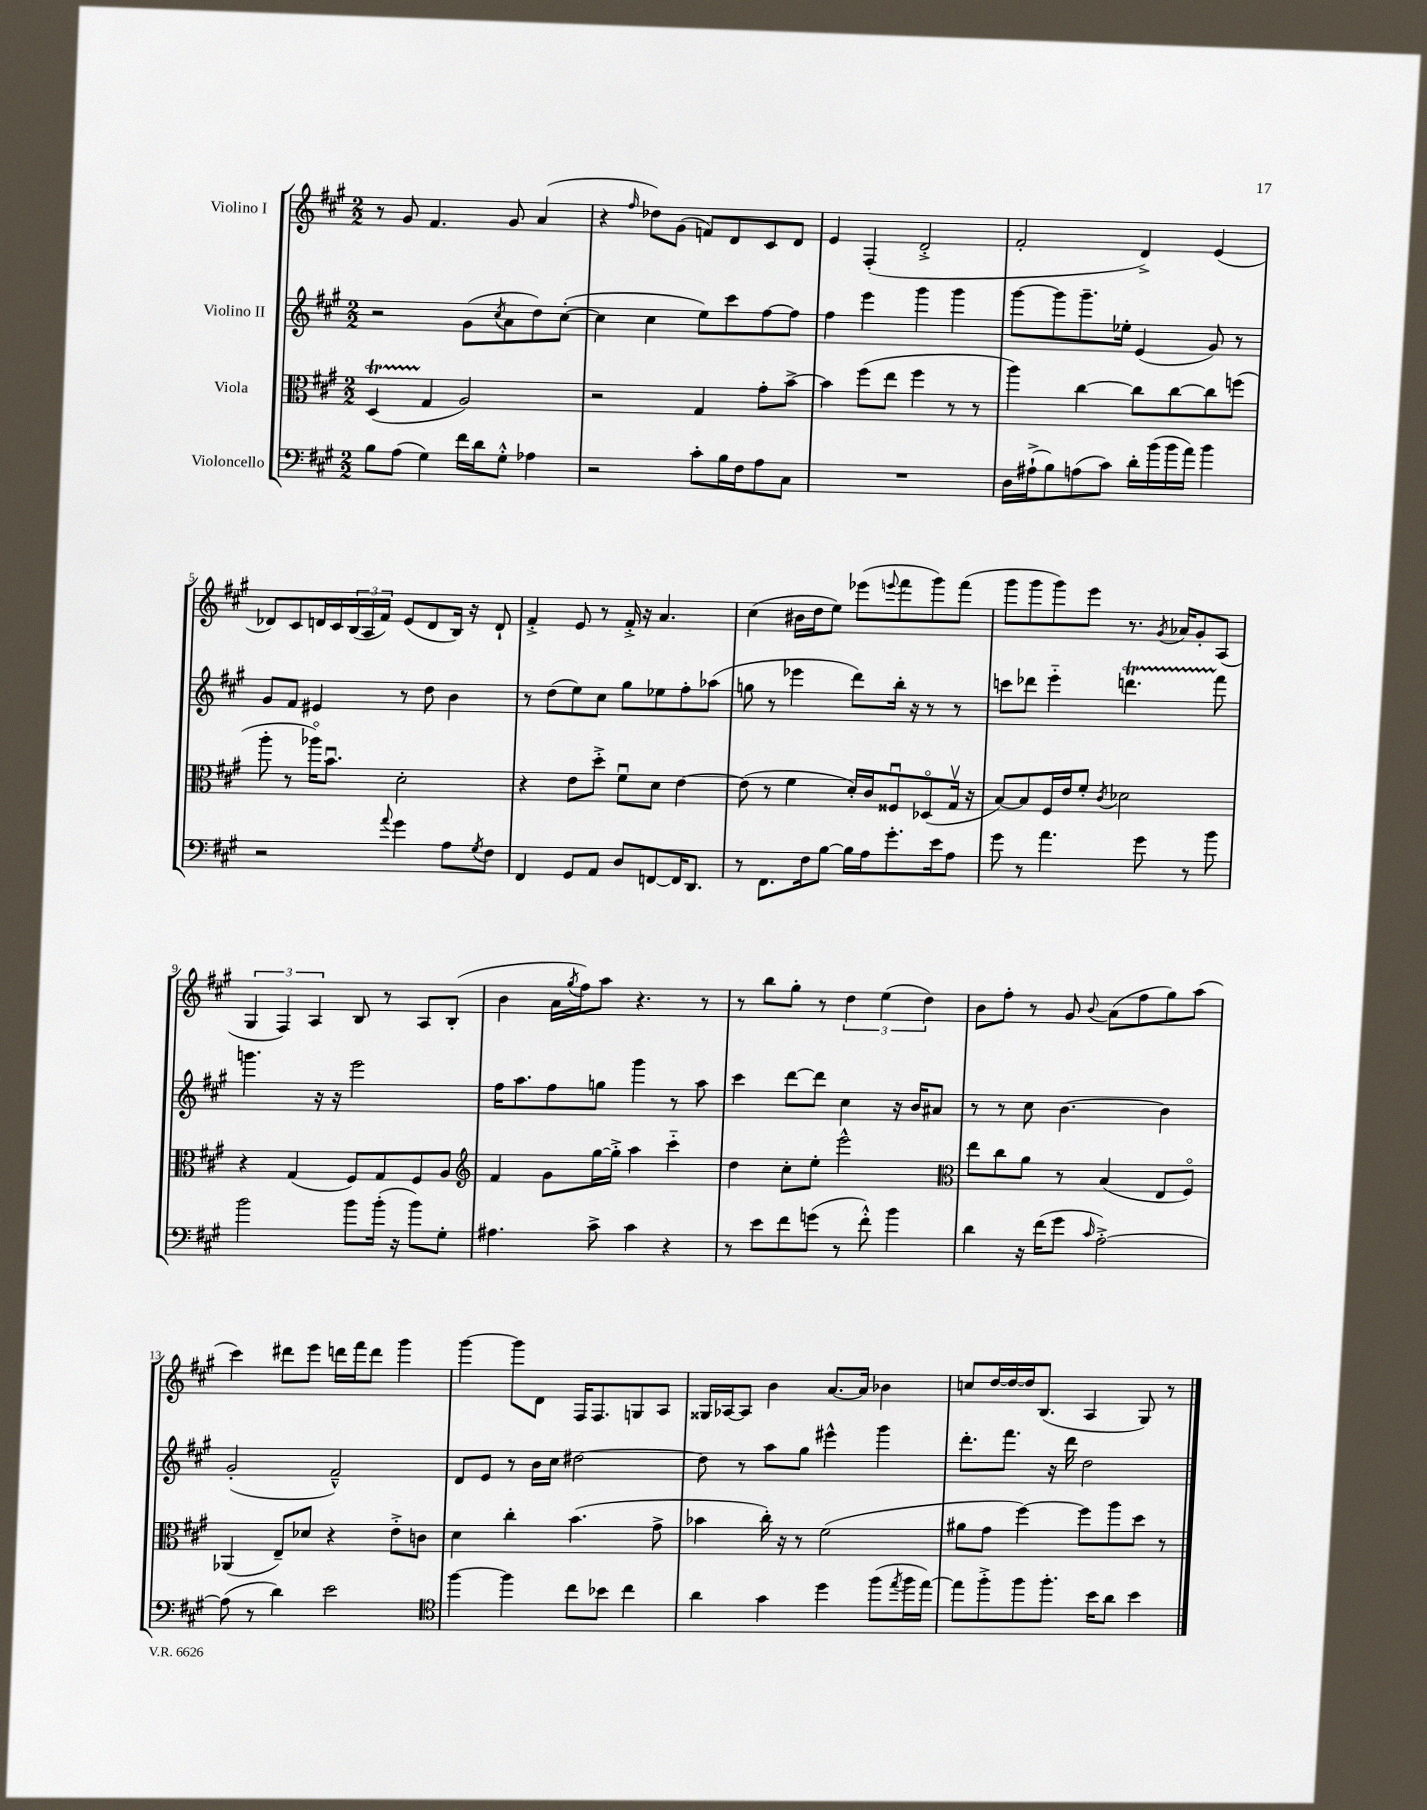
<<
\new StaffGroup <<
\new Staff = "s0" \with { instrumentName = "Violino I" } {
    \clef treble \key a \major \numericTimeSignature \time 2/2
    r8 gis'8 fis'4. gis'8 a'4( |
    r4 \grace { fis''16 } des''8) gis'8( f'8) d'8 cis'8 d'8 |
    e'4 fis4-.( d'2-.-> |
    fis'2-. d'4->) e'4( |
    des'8) cis'8 d'16 cis'16 \tuplet 3/2 { b16( a16 fis'16) } e'8( d'8 b16) r16 d'8-! |
    fis'4-.-> e'8 r8 fis'16-.-> r16 a'4. |
    cis''4( bis'16 d''16 e''8) ees'''8( \appoggiatura { e'''8 } fis'''8 gis'''8) fis'''8( |
    gis'''8 gis'''8 gis'''8) e'''8 r8. \acciaccatura { gis'8 } aes'16 gis'8-. a8( |
    \tuplet 3/2 { gis4 fis4) a4 } b8 r8 a8 b8-.( |
    b'4 a'16 \acciaccatura { gis''8 } fis''16) a''8 r4. r8 |
    r8 b''8 gis''8-. r8 \tuplet 3/2 { d''4 e''4( d''4) } |
    b'8 fis''8-. r8 gis'8 \appoggiatura { b'8 } a'8( fis''8 gis''8) a''8( |
    cis'''4) dis'''8 e'''8 d'''16 fis'''16 d'''8 gis'''4 |
    gis'''4~ gis'''8 d'8 fis16 fis8. g8 a8 |
    gisis16 aes16~ aes8 b'4 a'8.~ a'16 bes'4 |
    c''8 d''16~ d''16~ d''16 b8.( a4 gis8) r8 \bar "|." |
}
\new Staff = "s1" \with { instrumentName = "Violino II" } {
    \clef treble \key a \major \numericTimeSignature \time 2/2
    r2 gis'8( \acciaccatura { cis''8 } a'8 d''8) cis''8~-.( |
    cis''4 cis''4 e''8) cis'''8 fis''8~ fis''8 |
    fis''4 e'''4 gis'''4 gis'''4 |
    gis'''8~ gis'''8 gis'''8.-- ees''16-. e'4( gis'8) r8 |
    gis'8 fis'8 eis'4 r8 d''8 b'4 |
    r8 d''8( e''8) cis''8 gis''8 ees''8 fis''8-. aes''8( |
    g''8 r8 ees'''4 d'''8) b''16-. r16 r8 r8 |
    c'''8 des'''8 e'''4-_ d'''4.\startTrillSpan fis'''8\stopTrillSpan |
    g'''4. r16 r16 e'''2 |
    fis''16 a''8. fis''8 g''8 gis'''4 r8 a''8 |
    cis'''4 d'''8~ d'''8 cis''4 r16 b'16 ais'8 |
    r8 r8 cis''8 b'4.~ b'4 |
    gis'2-.( fis'2---^) |
    d'8 e'8 r8 b'16 cis''16 dis''2~ |
    dis''8 r8 a''8 gis''8 eis'''4-^ gis'''4 |
    d'''8.-. fis'''8. r16 d'''16 d''2 \bar "|." |
}
\new Staff = "s2" \with { instrumentName = "Viola" } {
    \clef alto \key a \major \numericTimeSignature \time 2/2
    d4\startTrillSpan( gis4\stopTrillSpan a2) |
    r2 gis4 gis'8-. b'8~-> |
    b'4 fis''8( e''8 fis''4 r8 r8 |
    a''4) cis''4~ cis''8 cis''8~ cis''8 f''8( |
    a''8-. r8 aes''16\flageolet) b'8.\downbow d'2-. |
    r4 e'8 d''8-.-> fis'8\downbow d'8 e'4~ |
    e'8( r8 fis'4 d'16-.) cis'16 fisis8\downbow des8\flageolet( gis16\upbow r16 |
    b8~) b8 fis16 e'16 fis'8-. \acciaccatura { cis'8 } des'2 |
    r4 gis4( fis8) gis8 fis8 a8 |
    \clef treble fis'4 gis'8 gis''16~ gis''16-.-> a''4 cis'''4-_ |
    d''4 cis''8-. e''8-. e'''2-^ |
    \clef alto e''8 cis''8 a'8 r8 b4( e8 fis8\flageolet) |
    aes,4( e8--) des'8 r4 e'8-.-> c'8 |
    d'4 cis''4-. b'4.( gis'8-> |
    bes'4 cis''16-.) r16 r8 fis'2( |
    ais'8 gis'8 fis''4~) fis''8 a''8 d''8 r8 \bar "|." |
}
\new Staff = "s3" \with { instrumentName = "Violoncello" } {
    \clef bass \key a \major \numericTimeSignature \time 2/2
    b8 a8( gis4) fis'16 d'16 gis8-.-^ aes4 |
    r2 cis'8-. b16 fis16 a8 cis8 |
    R1 |
    d16 ais16-!->( b8) a8( cis'8) d'16-. b'16( b'16 a'16) b'4 |
    r2 \appoggiatura { a'8 } gis'4 a8 \acciaccatura { gis8 } fis8 |
    fis,4 gis,8 a,8 d8 f,8~ f,16 d,8. |
    r8 fis,8. fis16 b8~ b16 a16 gis'8.-. e'16 a8 |
    gis'8 r8 a'4. gis'8 r8 b'8 |
    b'2 b'8 b'16-.( r16 b'8) gis8-. |
    ais4. cis'8-> cis'4 r4 |
    r8 e'8 fis'8 g'8( r8 fis'8-.-^) b'4 |
    d'4 r16 fis'16( gis'8 \grace { cis'16 } a2~-.->) |
    a8( r8 d'4) e'2 |
    \clef tenor fis''4~ fis''4 cis''8 bes'8 cis''4 |
    a'4 gis'4 d''4 fis''8( \acciaccatura { e''8 } fis''16 e''16~) |
    e''8 fis''8-.-> fis''8 fis''8.-. b'16 a'8 b'4 \bar "|." |
}
>>
>>
